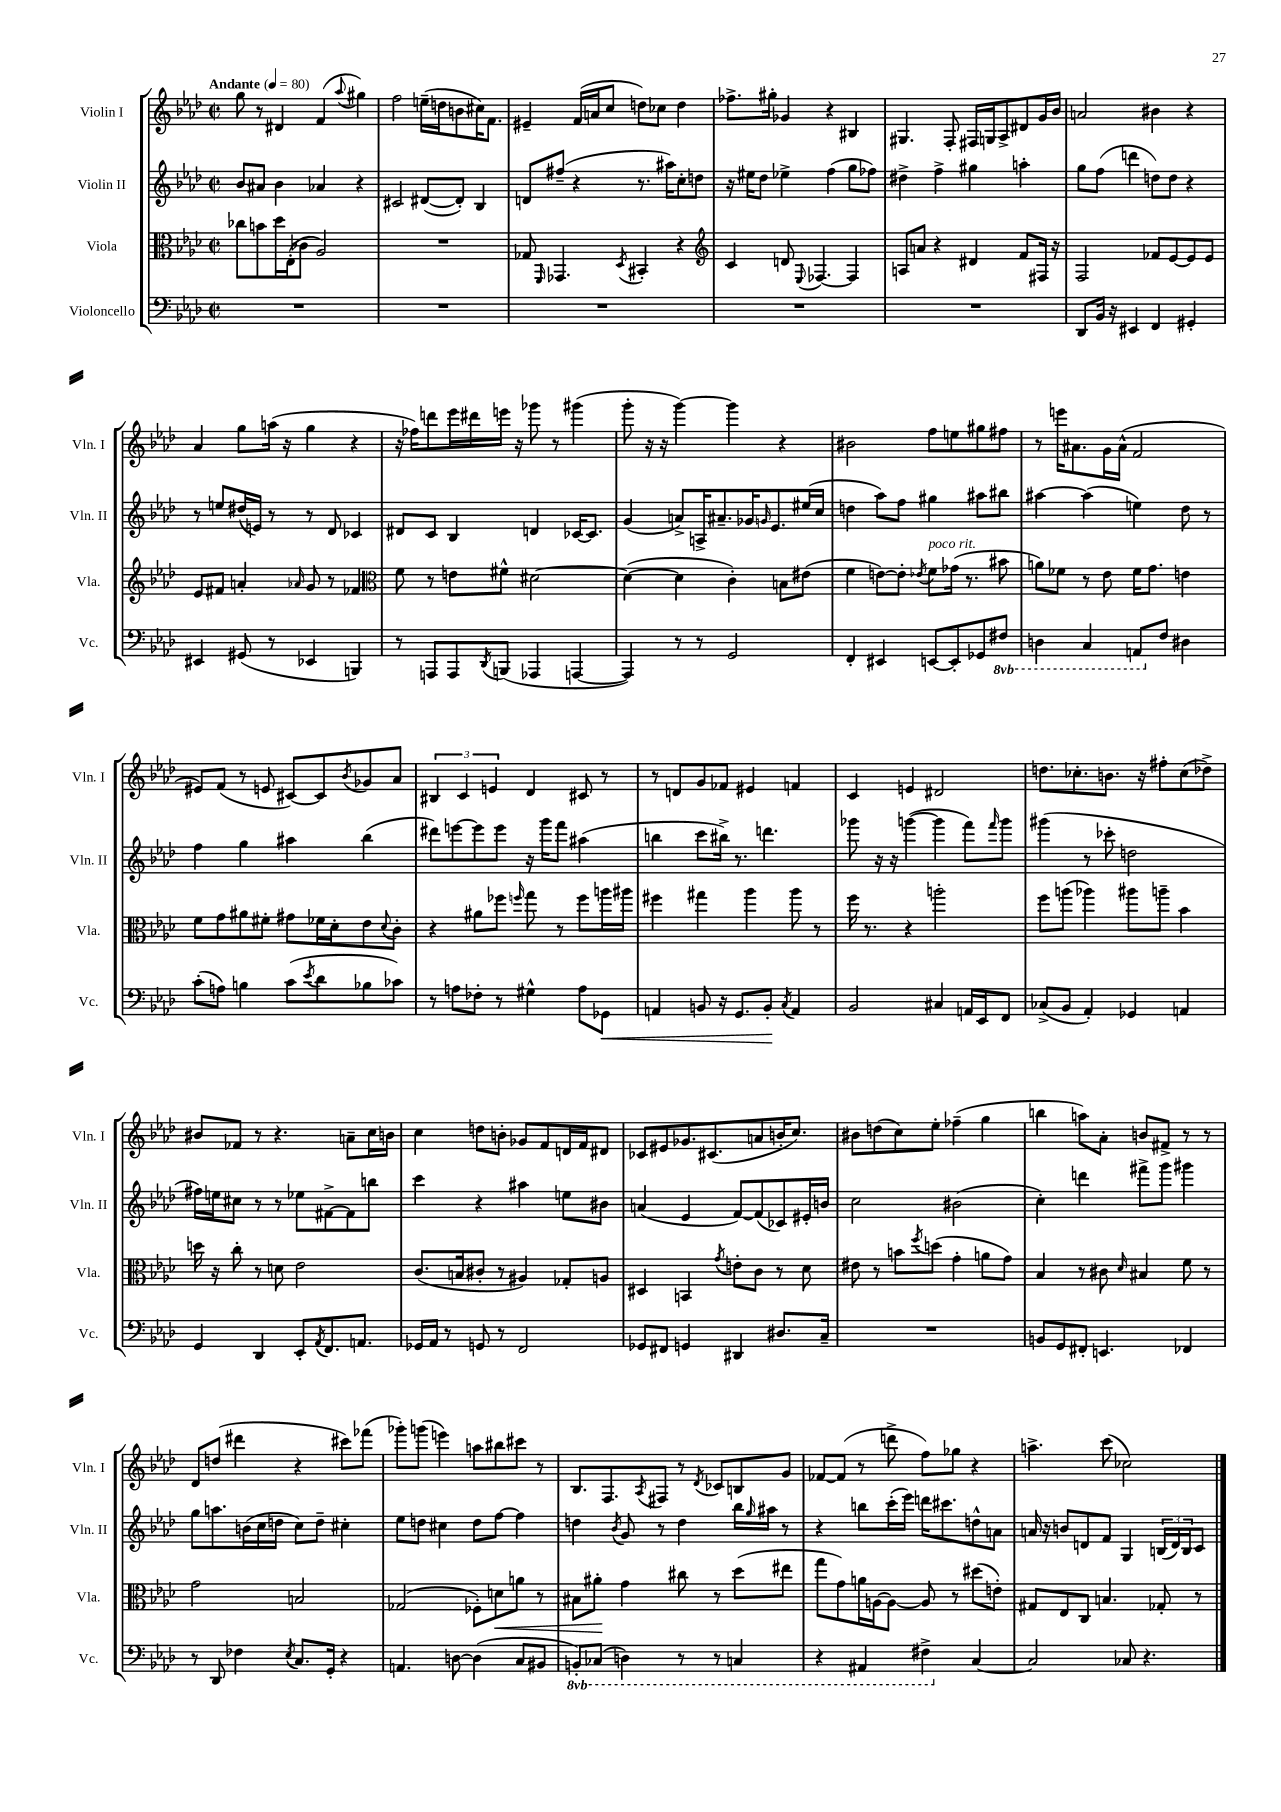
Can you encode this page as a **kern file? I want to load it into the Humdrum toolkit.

**kern	**dynam	**kern	**dynam	**kern	**kern
*part4	*part4	*part3	*part3	*part2	*part1
*staff4	*staff4	*staff3	*staff3	*staff2	*staff1
*I"Violoncello	*	*I"Viola	*	*I"Violin II	*I"Violin I
*I'Vc.	*	*I'Vla.	*	*I'Vln. II	*I'Vln. I
*clefF4	*	*clefC3	*	*clefG2	*clefG2
*k[b-e-a-d-]	*	*k[b-e-a-d-]	*	*k[b-e-a-d-]	*k[b-e-a-d-]
*M2/2	*	*M2/2	*	*M2/2	*M2/2
*met(c|)	*	*met(c|)	*	*met(c|)	*met(c|)
*MM80	*	*MM80	*	*MM80	*MM80
=1	=1	=1	=1	=1	=1
!	!	!	!	!	!LO:TX:a:B:t=Andante
1r	.	8cc-X\L	.	8b-/L	8gg\
.	.	8bn\	.	8a#X/J	8r
.	.	16dd-\L	.	4b-\	4d#X/
.	.	(16E-'\J	.	.	.
.	.	8c-X\J	.	.	.
.	.	2A-/)	.	4a-X/	(4f/
.	.	.	.	.	8qqaa-/
.	.	.	.	4r	4gg#X\)
=2	=2	=2	=2	=2	=2
1r	.	1r	.	2c#X/	2ff\
.	.	.	.	([8d#X/L	(16een~\LL
.	.	.	.	.	16ddn\J
.	.	.	.	8d#'/J])	8bn\
.	.	.	.	4B-/	16cc#X\K)
.	.	.	.	.	8.f\J
=3	=3	=3	=3	=3	=3
1r	.	8G-X/	.	8dn/L	4e#X~/
.	.	16qqFF/	.	.	.
.	.	4.GG-X/	.	(8ff#X~/J	.
.	.	.	.	4r	(16f/LL
.	.	.	.	.	16an/J
.	.	.	.	.	8cc/J
.	.	8qD-/	.	.	.
.	.	4BB#X'/	.	8.r	8ddn\L)
.	.	.	.	.	8cc-X\J
.	.	.	.	16aa#X\KL)	.
.	.	4r	.	8cc'\	4dd\
.	.	.	.	8ddn\J	.
=4	=4	=4	=4	=4	=4
*	*	*clefG2	*	*	*
1r	.	4c/	.	16r	8.ff-X^\L
.	.	.	.	16ee#X\KL	.
.	.	.	.	8dd-\J	.
.	.	.	.	.	16gg#X'\Jk
.	.	8dn/	.	4ee-X^\	4g-X/
.	.	8qqE-/	.	.	.
.	.	[4.F-X/	.	.	.
.	.	.	.	(4ff\	4r
.	.	4F-/]	.	8gg\L	4B#X/
.	.	.	.	8ff-X\J)	.
=5	=5	=5	=5	=5	=5
1r	.	8An/L	.	4dd#X^\	4.G#X/
.	.	8an/J	.	.	.
.	.	4r	.	4ff^\	.
.	.	.	.	.	8F'/
.	.	4d#X/	.	4gg#X\	16F#X/LL
.	.	.	.	.	16Gn/J
.	.	.	.	.	8A-^/
.	.	8f/L	.	4aan'\	8d#X/
.	.	16F#X/Jk	.	.	16g/L
.	.	16r	.	.	16b-/JJ
=6	=6	=6	=6	=6	=6
8DD-/L	.	2F/	.	8gg\L	2an/
16BB-/Jk	.	.	.	(8ff\J	.
16r	.	.	.	.	.
4EE#X/	.	.	.	4dddn\	.
4FF/	.	8f-X/L	.	8ddn\L)	4b#X\
.	.	[8e-/	.	8dd\J	.
4GG#X'/	.	8e-/]	.	4r	4r
.	.	8e-/J	.	.	.
!!LO:LB:g=z
=7	=7	=7	=7	=7	=7
4EE#X/	.	8e-/L	.	8r	4a-/
.	.	8f#X/J	.	8een/L	.
(8GG#X/	.	4an'/	.	(16dd#X/L	8gg\L
.	.	.	.	16en/JJ)	.
8r	.	.	.	8r	(16aan\Jk
.	.	.	.	.	16r
.	.	16qqa-X/	.	.	.
4EE-X/	.	8g/	.	8r	4gg\
.	.	8r	.	8d-/	.
4BBBn/)	.	4f-X/	.	4c-X/	4r
=8	=8	=8	=8	=8	=8
*	*	*clefC3	*	*	*
8r	.	8f\	.	8d#X/L	16r
.	.	.	.	.	16ff-X\KL)
8AAAn/L	.	8r	.	8c/J	8dddn\
8AAA/	.	8en\L	.	4B-/	16eee-\L
.	.	.	.	.	16ddd#X\
8qDD-/	.	.	.	.	.
(8BBBn/J	.	8f#X^^\J	.	.	16eeen\JJ
.	.	.	.	.	16r
4AAA-X/	.	[2d#X\	.	4dn/	8ggg-X\
.	.	.	.	.	8r
[4AAAn/	.	.	.	[16c-X/KL	(4ggg#X\
.	.	.	.	8.c-/J]	.
=9	=9	=9	=9	=9	=9
4AAA/])	.	(4d#\_	.	(4g/	8ggg'\
.	.	.	.	.	16r
.	.	.	.	.	16r
8r	.	4d#\]	.	8an^/L)	[4ggg\)
8r	.	.	.	16An^/K	.
.	.	.	.	8.a#X~/	.
2GG/	.	4c'\)	.	.	4ggg\]
.	.	.	.	16g-X/K	.
.	.	.	.	16qqgn/	.
.	.	.	.	8.e-/	.
.	.	8Bn\L	.	.	4r
.	.	(8e#X\J	.	(16ee#X/L	.
.	.	.	.	16cc/JJ	.
=10	=10	=10	=10	=10	=10
4FF'/	.	4f\	.	4ddn\	2b#X\
4EE#X/	.	[8en\L)	.	8aa-\L)	.
.	.	8e'\J]	.	8ff\J	.
.	.	8qe-X/	.	.	.
!	!	!LO:TX:a:i:t=poco rit.	!	!	!
[8EEn/L	.	8f\L	.	4gg#X\	8ff\L
8EE'/]	.	(16g-X\Jk	.	.	8een\
.	.	8.r	.	.	.
8GG-X/	.	.	.	8aa#X\L	8gg#X\
*8ba	*	*	*	*	*
8FF#X/J	.	8b#X\	.	8bb#X\J	8ff#X\J
=11	=11	=11	=11	=11	=11
4DDn\	.	8an\L)	.	[4aa#X\	8r
.	.	8f-X\J	.	.	16eeen\KL
.	.	.	.	.	8.a#X\
4CC/	.	8r	.	(4aa#\]	.
.	.	8e-\	.	.	16g\L
.	.	.	.	.	(16a#^^\JJ
8AAAn/L	.	16f-\KL	.	4een\)	2f/
.	.	8.g\J	.	.	.
*X8ba	*	*	*	*	*
8F/J	.	.	.	.	.
4D#X\	.	4en\	.	8dd-\	.
.	.	.	.	8r	.
!!LO:LB:g=z
=12	=12	=12	=12	=12	=12
(8c'\L	.	8f\L	.	4ff\	8e#X/L)
8An\J)	.	8g\	.	.	(8f/J
4Bn\	.	8a#X\	.	4gg\	8r
.	.	8f#X'\J	.	.	8en/
(8c\L	.	8g#X\L	.	4aa#X\	[8c#X/L)
8qe-/	.	.	.	.	.
8d-\	.	16f-X\L	.	.	8c#/]
.	.	16d-'\J	.	.	.
.	.	.	.	.	8qb-/
8B-X\	.	8e-\	.	(4bb-\	8g-X/
.	.	8qqd-/	.	.	.
8c-X\J)	.	8c'\J	.	.	8a-/J
=13	=13	=13	=13	=13	=13
8r	.	4r	.	8ddd#X\L)	6B#X/
8An\L	.	.	.	[8eeen\	.
.	.	.	.	.	6c/
8F-X'\J	.	8a#X\L	.	8eee\]	.
.	.	.	.	.	6en/
8r	.	8ff-X\J	.	8eee\J	.
.	.	16qqffn/	.	.	.
4G#X^^\	.	8gg\	.	16r	4d-/
.	.	.	.	16ggg\KL	.
.	.	8r	.	8fff\J	.
8A\L	.	8ff\L	.	(4aa#X\	8c#X/
!	!LO:HP:b	!	!	!	!
8GG-X\J	<	16aan\L	.	.	8r
.	.	16aa#X\JJ	.	.	.
=14	=14	=14	=14	=14	=14
4AAn/	.	4ff#X\	.	4bbn\	8r
.	.	.	.	.	8dn/L
8BBn/	.	4gg#X\	.	8ccc\L	8g/
16r	.	.	.	16bb#X^\Jk)	8f-X/J
8.GG/L	.	.	.	8.r	.
.	.	4aa-\	.	.	4e#X/
8BB'/J	.	.	.	4.dddn\	.
8qC/	.	.	.	.	.
4AA/	[	8aa-\	.	.	4fn/
.	.	8r	.	.	.
=15	=15	=15	=15	=15	=15
2BB-/	.	16ff\	.	8ggg-X\	4c/
.	.	8.r	.	.	.
.	.	.	.	16r	.
.	.	.	.	16r	.
.	.	4r	.	([4gggn\	4en/
4C#X/	.	2aan'\	.	4ggg\]	2d#X/
16AAn/LL	.	.	.	8fff\L)	.
16EE-/J	.	.	.	.	.
.	.	.	.	16qqfff/	.
8FF/J	.	.	.	8ggg\J	.
=16	=16	=16	=16	=16	=16
(8C-X^/L	.	8ff\L	.	(4ggg#X\	8.ddn\L
8BB-/J	.	(8aan\J	.	.	.
.	.	.	.	.	8.cc-X'\
4AA-'/)	.	4aa-X\)	.	8r	.
.	.	.	.	8ccc-X'\	8.bn\J
4GG-X/	.	8aa#X\L	.	2ddn\	.
.	.	.	.	.	16r
.	.	8aan~\J	.	.	8ff#X'\L
4AAn/	.	4b-\	.	.	(8cc-\
.	.	.	.	.	8dd-X^\J)
!!LO:LB:g=z
=17	=17	=17	=17	=17	=17
4GG/	.	16ddn\	.	16ff#X\LL)	8b#X/L
.	.	16r	.	16een\J	.
.	.	8cc'\	.	8cc#X\J	8f-X/J
4DD-/	.	8r	.	8r	8r
.	.	8dn\	.	8r	4.r
8EE-'/L	.	2e-\	.	8ee-X\L	.
8qAA-/	.	.	.	.	.
8.FF/	.	.	.	[8f#X^\	.
.	.	.	.	8f#\]	8an~\L
8.AAn/J	.	.	.	.	.
.	.	.	.	8bbn\J	16cc\L
.	.	.	.	.	16bn\JJ
=18	=18	=18	=18	=18	=18
16GG-X/LL	.	(8.c/L	.	4ccc\	4cc\
16AA-/JJ	.	.	.	.	.
8r	.	.	.	.	.
.	.	16Bn/k	.	.	.
8GGn/	.	8c#X'/J	.	4r	8ddn\L
8r	.	8r	.	.	8bn'\J
2FF/	.	4A#X/)	.	4aa#X\	8g-X/L
.	.	.	.	.	8f/
.	.	8G-X'/L	.	8een\L	16dn/L
.	.	.	.	.	16f/J
.	.	8An/J	.	8b#X\J	8d#X/J
=19	=19	=19	=19	=19	=19
8GG-X/L	.	4D#X/	.	(4an/	8c-X/L
8FF#X/J	.	.	.	.	8e#X/
4GGn/	.	4BBn/	.	4e-/	8.g-X/
.	.	.	.	.	(8.c#X/
.	.	8qg/	.	.	.
4DD#X/	.	8en'\L	.	[8f/L)	.
.	.	8c\J	.	(8f/]	8an/
8.D#X/L	.	8r	.	8c-X/)	16bn'/K
.	.	.	.	.	8.cc/J)
.	.	8d-\	.	16e#X'/L	.
16C~/Jk	.	.	.	16bn/JJ	.
=20	=20	=20	=20	=20	=20
1r	.	8e#X\	.	2cc\	8b#X\L
.	.	8r	.	.	(8ddn\
.	.	8bn\L	.	.	8cc\)
.	.	8qff/	.	.	.
.	.	(8ddn\J	.	.	8ee-'\J
.	.	4g'\	.	(2b#X\	(4ff-X~\
.	.	8an\L	.	.	4gg\
.	.	8g\J)	.	.	.
=21	=21	=21	=21	=21	=21
8BBn/L	.	4B-/	.	4cc'\)	4bbn\
8GG/	.	.	.	.	.
8FF#X'/J	.	8r	.	4dddn\	8aan\L)
4.EEn/	.	8c#X\	.	.	8a-'\J
.	.	16qqd-/	.	.	.
.	.	4B#X/	.	8fff#X^\L	8bn/L
.	.	.	.	8ggg\J	8f#X^/J
4FF-X/	.	8f\	.	4ggg#X\	8r
.	.	8r	.	.	8r
!!LO:LB:g=z
=22	=22	=22	=22	=22	=22
8r	.	2g\	.	8gg\L	8d-/L
8DD-/	.	.	.	8.aan\	(8ddn/J
4F-X\	.	.	.	.	4ddd#X\
.	.	.	.	(16bn\L	.
.	.	.	.	16cc\	.
.	.	.	.	16ddn\JJ	.
8qE-/	.	.	.	.	.
8.C/L	.	2Bn/	.	8cc\L)	4r
.	.	.	.	8dd~\J	.
16GG'/Jk	.	.	.	.	.
4r	.	.	.	4cc#X'\	8ccc#X\L)
.	.	.	.	.	(8fff-X\J
=23	=23	=23	=23	=23	=23
4.AAn/	.	(2G-X/	.	8ee-\L	8ggg-X'\L)
.	.	.	.	8ddn\J	(8gggn\J
.	.	.	.	4cc#X\	4eeen\)
[8Dn\	.	.	.	.	.
(4D\]	.	8F-X'\L)	.	8dd\L	8aan\L
!	!	!	!LO:HP:b	!	!
.	.	8dn\	<	[8ff\J	8bb#X\
8C/L	.	8an\J	.	4ff\]	8ccc#X\J
8BB#X/J	.	8r	.	.	8r
=24	=24	=24	=24	=24	=24
*8ba	*	*	*	*	*
8BBBn'/L)	.	8B#X\L	.	4ddn\	8.B-/L
(8CC-X/J	.	8a#X'\J	.	.	.
.	.	.	.	.	8.F/
.	.	.	.	8qb-/	.
4DDn\)	.	4g\	[	8g/	.
.	.	.	.	.	8qA-/
.	.	.	.	8r	8F#X/J
8r	.	8cc#X\	.	4dd\	8r
.	.	.	.	.	8qd-/
8r	.	8r	.	.	8c-X/L
4CCn/	.	(8dd-\L	.	16bb-\LL	8Bn/
.	.	.	.	16qqgg/	.
.	.	.	.	16aa#X\JJ	.
.	.	8ee#X\J	.	8r	8g/J
=25	=25	=25	=25	=25	=25
4r	.	8gg\L	.	4r	[8f-X/L
.	.	8g\)	.	.	(8f-/J]
4AAA#X/	.	16an\L	.	8bbn\L	8r
.	.	[16An\J	.	.	.
.	.	8A\J_	.	(16ccc'\L	8dddn^\
.	.	.	.	16eee-\JJ)	.
4FF#X^\	.	8A/]	.	16dddn\KL	8ff\L)
.	.	.	.	8.ccc#X\	.
.	.	8r	.	.	8gg-X\J
*X8ba	*	*	*	*	*
[4C/	.	(8dd#X\L	.	8ddn^^\	4r
.	.	8en'\J)	.	8an\J	.
=26	=26	=26	=26	=26	=26
2C/]	.	8G#X/L	.	16an/	4.aan^\
.	.	.	.	16r	.
.	.	8E-/	.	8bn/L	.
.	.	8C/J	.	8dn/	.
.	.	4.Bn/	.	8f/J	(8ccc\
8C-X/	.	.	.	4G/	2cc-X\)
4.r	.	.	.	.	.
.	.	8G-X'/	.	(24Bn/LL	.
.	.	.	.	24d/)	.
.	.	.	.	24B/J	.
.	.	8r	.	8c/J	.
==	==	==	==	==	==
*-	*-	*-	*-	*-	*-
